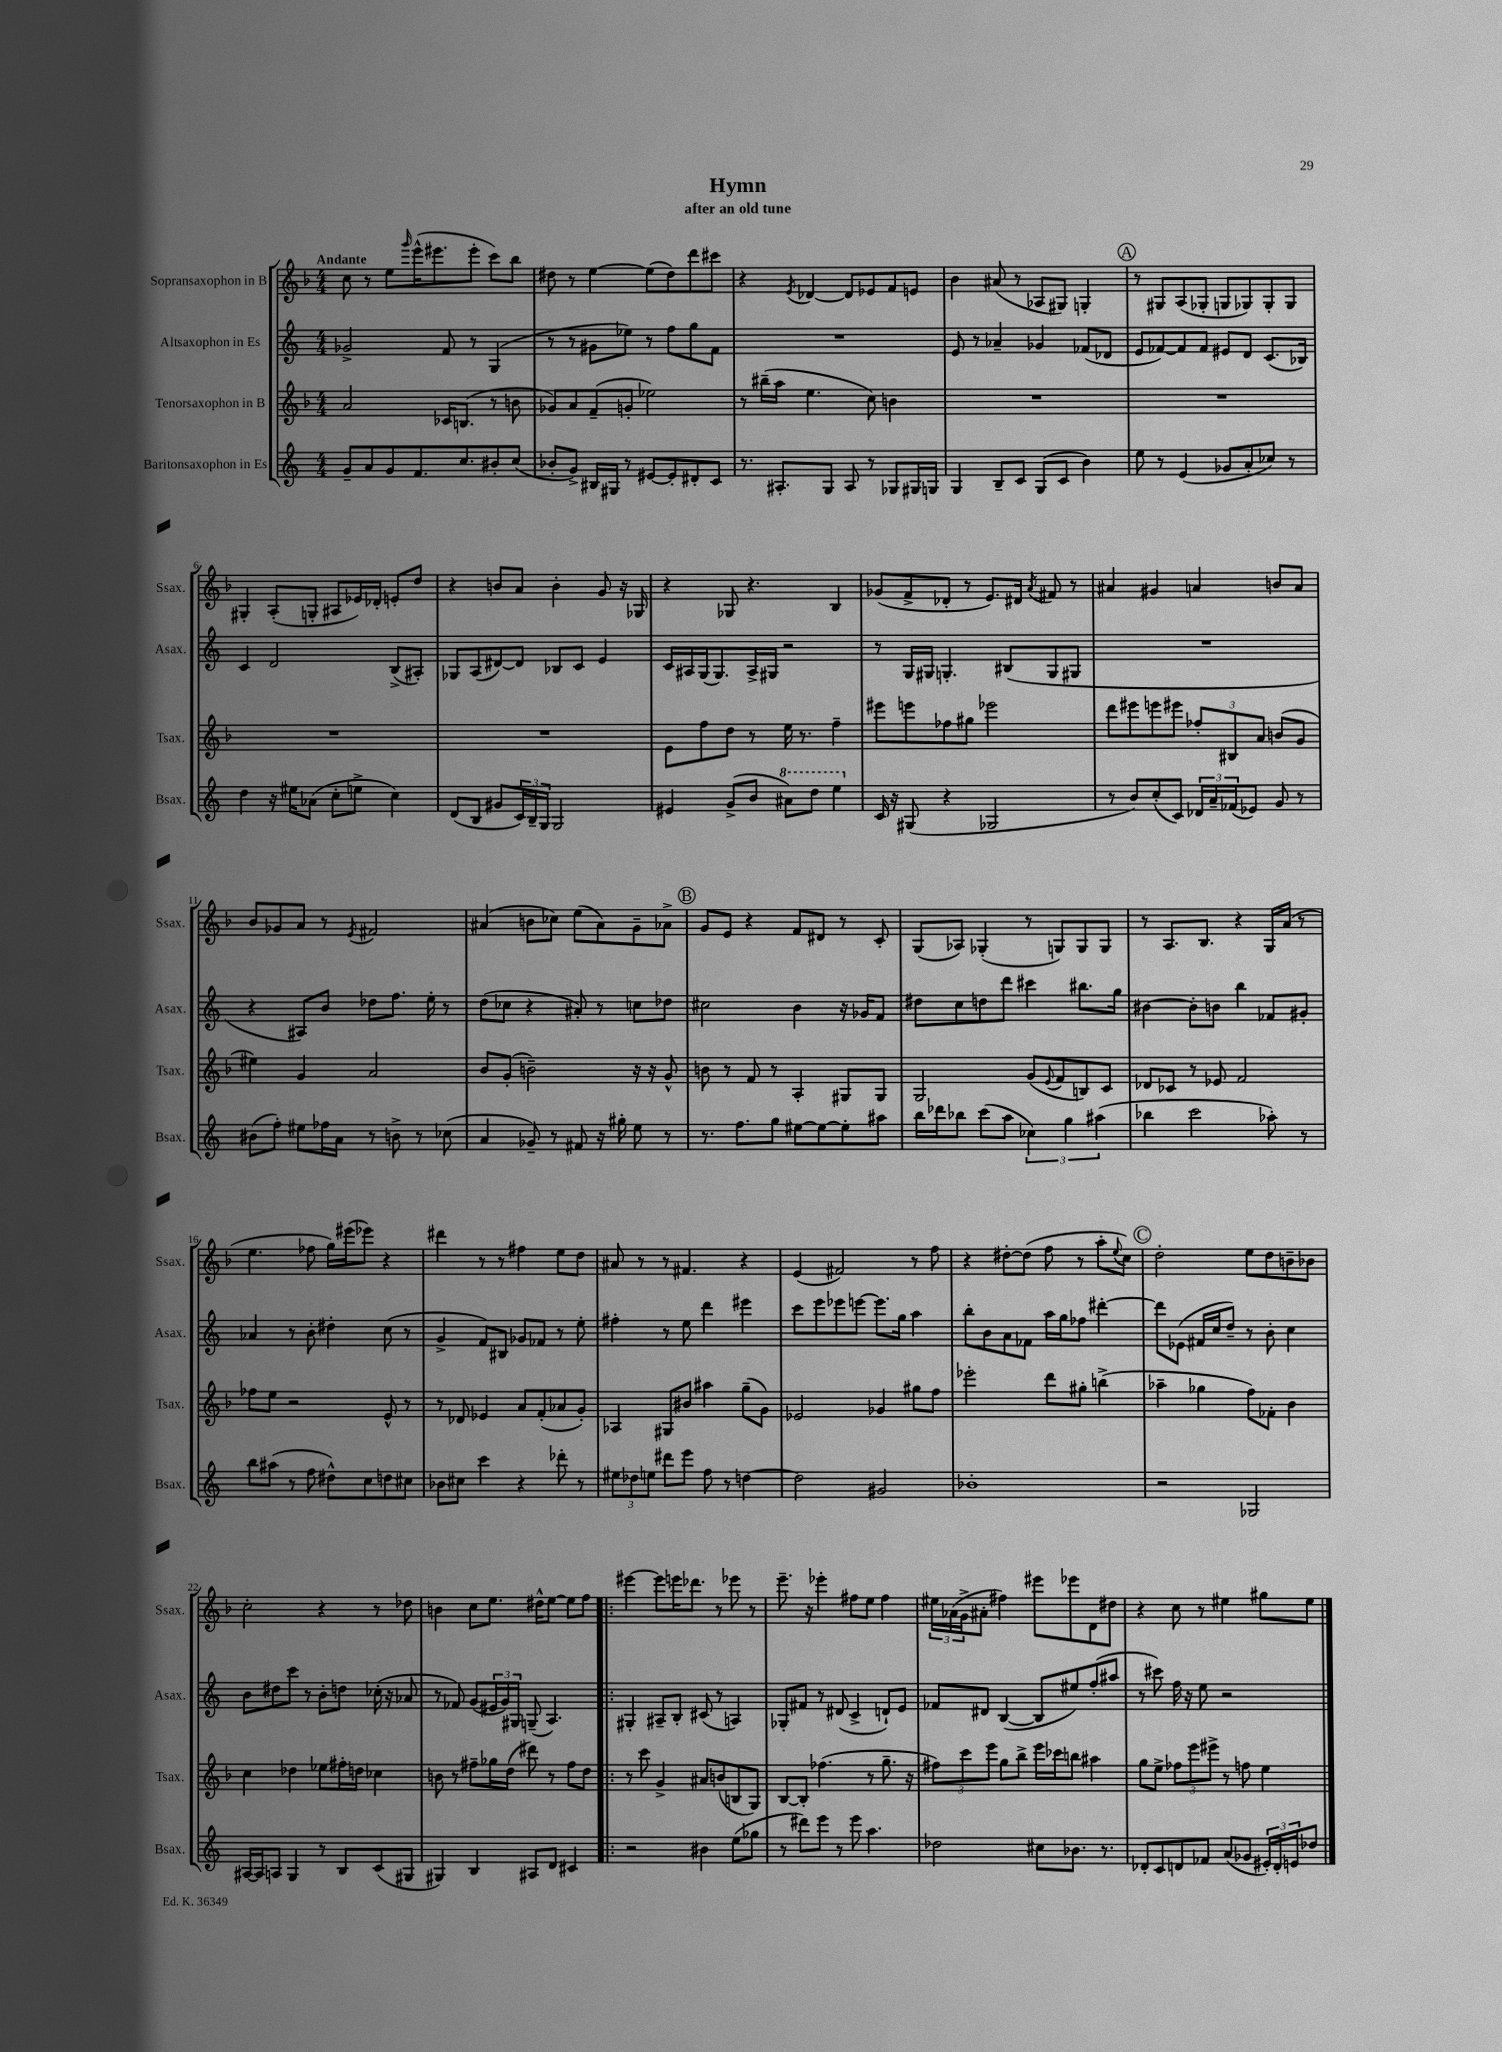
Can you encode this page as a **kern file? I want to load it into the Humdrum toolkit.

**kern	**kern	**kern	**kern
*part4	*part3	*part2	*part1
*staff4	*staff3	*staff2	*staff1
*I"Baritonsaxophon in Es	*I"Tenorsaxophon in B	*I"Altsaxophon in Es	*I"Sopransaxophon in B
*I'Bsax.	*I'Tsax.	*I'Asax.	*I'Ssax.
*clefG2	*clefG2	*clefG2	*clefG2
*k[]	*k[b-]	*k[]	*k[b-]
*M4/4	*M4/4	*M4/4	*M4/4
=1	=1	=1	=1
!	!	!	!LO:TX:a:B:t=Andante
8g~/L	2a/	2g-X^/	8cc\
8a/	.	.	8r
8g/	.	.	8ee\L
.	.	.	16qqggg/
8.f/	.	.	(16eee^^\K
.	.	.	8.eee#X\
.	16c-X/KL	8f/	.
8.cc/	(8.Bn/J	.	.
.	.	8r	8eee#'\J
8b#X'/	8r	(4G/	8ccc\L)
(8cc/J	8bn\	.	8bb-\J
=2	=2	=2	=2
8b-X'/L	8g-X/L)	8r	8dd#X\
8g^/J)	8a/	8r	8r
16B#X/LL	(8f~/	8g#X\L	[4ee\
16G#X/JJ	.	.	.
8r	8gn'/J	8ee-X\J)	.
[8e#X/L	2ee-X\)	8r	(8ee\L]
8e#'/]	.	8ff\L	8dd#\)
8d#X'/	.	8gg\	8ddd\
8c/J	.	8f\J	8ccc#X\J
=3	=3	=3	=3
8.r	8r	1r	4r
.	(16bb#X~\LL	.	.
8.A#X'/L	16aa\JJ	.	.
.	.	.	8qe/
.	4.ee\	.	[4d-X/
8G/J	.	.	.
8A#/	.	.	8d-/L]
8r	8cc\)	.	8e-X/
8G-X/L	4bn\	.	8f/
16G#X/L	.	.	8en/J
16Gn/JJ	.	.	.
=4	=4	=4	=4
4G/	1r	8e/	4b-\
.	.	8r	.
8B~/L	.	4a-X~/	(8a#X/
8c/J	.	.	8r
(8G/L	.	4g-X/	8A-X/L
8c/J	.	.	8G#X/J)
4b\)	.	(8f-X/L	4Gn'/
.	.	8d-X/J	.
!!LO:REH:place=s1:t=A
=5	=5	=5	=5
8ee\	1r	8e/L	8r
8r	.	[8f-X/)	8G#X/L
(4e/	.	8f-/]	(8A/
.	.	8f-/J	8G-X'/J
8g-X/L	.	8e#X/L	8Gn/L
8a'/	.	8d/J	8G-X/)
8cc-X/J)	.	(8.c/L	8G-'/
8r	.	.	8G-/J
.	.	16B-X/Jk)	.
!!LO:LB:g=z
=6	=6	=6	=6
4dd\	1r	4c/	4G#X'/
16r	.	2d/	(8A'/L
16ee#X\KL	.	.	.
(8a-X\J	.	.	8Gn'/J
8cc'\L	.	.	8A#X/L
8een^\J	.	.	16e-X/L)
.	.	.	16d-X'/JJ
4cc\)	.	(8B^/L	8en'/L
.	.	8A#X'/J)	8dd/J
=7	=7	=7	=7
(8d/L	1r	8G-X/L	4r
8B/J	.	(8A/	.
8g#X/L	.	[8d#X/)	8bn/L
24c/L)	.	8d#/J]	8a/J
24B~/	.	.	.
24G/JJ	.	.	.
2G/	.	8B-X/L	4b'\
.	.	8c/J	.
.	.	4e/	8g/
.	.	.	16r
.	.	.	16G-X/
=8	=8	=8	=8
4e#X/	8e\L	16c/LL	4r
.	.	16A#X/	.
.	8ff\	(16G/J	.
.	.	8.G/)	.
(8g^/L	8dd\J	.	8G-X/
8b/J	8r	16A#^/L	4.r
.	.	16G#X/JJ	.
*8va	*	*	*
8aa#X\L)	16ee\	2r	.
.	8.r	.	.
8ddd\J	.	.	.
4eee\	4ff~\	.	4B-/
=9	=9	=9	=9
*X8va	*	*	*
16c/	8eee#X\L	8r	(8g-X/L
16r	.	.	.
(8G#X/	8eeen\	16G/LL	8f^/
.	.	16G#X/JJ	.
4r	8ff-X\	4.Gn'/	8d-X'/J
.	8gg#X\J	.	8r
2G-X/	2eee-X\	.	8.e/L)
.	.	(8B#X/L	.
.	.	.	16d#X/Jk
.	.	.	8qa/
.	.	8G/	8f#X/
.	.	8G#X/J	8r
=10	=10	=10	=10
8r	8ddd\L	1r	4a#X/
8b/L)	8eee#X\	.	.
(8cc'/	8eeen\	.	4g#X/
8c/J)	8eee#X\J	.	.
24d-X/LL	12ff-X'/L	.	4an/
24a~/	.	.	.
(24f-X/J	12B#X/	.	.
8e-X/J)	.	.	.
.	12a/J	.	.
8g/	(8bn/L	.	8bn/L
8r	8g/J	.	8a/J
!!LO:LB:g=z
=11	=11	=11	=11
(8b#X\L	4ee#X\)	4r	8b-/L
8ff'\J)	.	.	8g-X/
8ee#X\L	4g/	8A#X/L)	8a/J
16ff-X\L	.	8b/J	8r
16a\JJ	.	.	.
.	.	.	8qe/
8r	2a/	8dd-X\L	2f#X/
8bn^\	.	8.ff\J	.
8r	.	.	.
.	.	16ee'\	.
(8cc-X\	.	8r	.
=12	=12	=12	=12
4a/	8b-/L	(8dd\L	(4a#X/
.	(8g'/J	8cc-X\J	.
8g-X~/)	2bn~\)	4r	8bn\L
8r	.	.	8cc-X\J)
8f#X/	.	8a#X'/)	(8ee\L
16r	.	8r	8a#\)
16gg#X'\	.	.	.
8ee\	16r	8ccn\L	8g~\
.	16r	.	.
8r	8g^^/	8dd-X\J	8a-X^\J
!!LO:REH:place=s1:t=B
=13	=13	=13	=13
8.r	8bn\	2cc#X\	8g/L
.	8r	.	8e/J
8.ff\L	.	.	.
.	8f/	.	4r
8gg\J	8r	.	.
[8ee#X\L	4A'/	4b\	8f/L
8ee#\_	.	.	8d#X/J
8ee#'\]	8G#X/L	16r	8r
.	.	16g-X/KL	.
8aa#X\J	8G#/J	8f/J	8c'/
=14	=14	=14	=14
16bb\LL	2G/	8dd#X\L	(8G/L
16ddd-X\J	.	.	.
8bb-X\J	.	8cc\	8A-X/J)
(8ccc\L	.	8ddn\	(4G-X'/
8aa\J	.	8ddd\J	.
6cc-X\)	(8g/L	4ccc#X\	8r
.	8qqe/	.	.
.	8f/	.	8Gn/L)
6gg\	.	.	.
.	8Bn/)	8.bb#X\L	8G/
(6aa#X\	.	.	.
.	8c/J	.	8G/J
.	.	16gg\Jk	.
=15	=15	=15	=15
4bb-X\	8d-X/L	[4b#X\	8r
.	8c-X/J	.	8.A/L
2ccc\	8r	8b#'\L]	.
.	.	.	8.B-/J
.	8e-X/	8bn\J	.
.	2f/	4bb\	4r
8aa-X'\)	.	8f-X/L	16G/LL
.	.	.	(16a/JJ
8r	.	8g#X'/J	8r
!!LO:LB:g=z
=16	=16	=16	=16
8bb\L	8ff-X\L	4a-X/	4.ee\
(8aa#X\J	8ee\J	.	.
8r	2r	8r	.
8ff\	.	8b'\	8ff-X\
8dd#X^^\L)	.	4dd#X'\	16gg\LL)
.	.	.	(16eee#X\J
8cc\	.	.	8eee-X\J)
8ddn\	8e^^/	(8cc\	4r
8cc#X\J	8r	8r	.
=17	=17	=17	=17
8b-X\L	8r	4g^/	4ddd#X\
8cc#X\J	8d-X/	.	.
4ccc\	4e-X/	8f/L)	8r
.	.	8B#X/J	8r
4r	8a/L	8g-X/L	4ff#X\
.	(8f'/	8f-X/J	.
8ddd-X'\	8a-X/	8r	8ee\L
8r	8g'/J)	8ee'\	8dd\J
=18	=18	=18	=18
12ee#X\L	4A-X/	4ff#X'\	8a#X/
12dd-X\	.	.	.
.	.	.	8r
12een\J	.	.	.
8ddd#X\L	8G#X/L	8r	8r
8eee\J	8b#X/J	8ee\	4.f#X/
8ff\	4aa#X\	4ddd\	.
8r	.	.	.
[4ddn\	(8gg~\L	4eee#X\	4r
.	8g\J)	.	.
=19	=19	=19	=19
2dd\]	2e-X/	8ccc\L	(4e/
.	.	8eee\	.
.	.	8eee-X\	2f#X/)
.	.	[8eeen\J	.
2g#X/	4g-X/	8.eee\L]	.
.	.	16gg\Jk	.
.	8gg#X\L	4aa\	8r
.	8ff\J	.	8ff\
=20	=20	=20	=20
1b-X'	2eee-X'\	8bb'\L	4r
.	.	8b\	.
.	.	8a\	[8dd#X'\L
.	.	8f-X\J	(8dd#\J]
.	8ddd\L	16aa\LL	8ff\
.	.	16gg\J	.
.	8gg#X'\J	8ff-X\J	8r
.	(4bbn^\	[4ddd#X'\	8aa'\L
.	.	.	8qqee/
.	.	.	8cc\J)
!!LO:REH:place=s1:t=C
=21	=21	=21	=21
2r	4aa-X~\	8ddd#\L]	2dd'\
.	.	(8e-X\J	.
.	4gg-X\	16f#X/LL	.
.	.	16cc/J	.
.	.	8dd~/J)	.
2G-X/	8ff\L)	8r	8ee\L
.	8f-X'\J	8b'\	8dd\
.	4b-\	4cc\	8bn~\
.	.	.	8b-X\J
!!LO:LB:g=z
=22	=22	=22	=22
[16A#X/LL	4cc\	8b\L	2cc'\
16A#/J]	.	.	.
8An/J	.	8dd#X\	.
4G/	4dd-X\	8ccc\J	.
.	.	8r	.
8r	8ee-X\L	8b'\L	4r
8B/L	16ff#X'\L	8ddn\J	.
.	16ddn\JJ	.	.
(8c/	4cc-X\	(16cc-X'\	8r
.	.	16r	.
8G#X/J	.	8a-X/	8dd-X\
=23	=23	=23	=23
4G#X/)	8bn\	8r	4bn\
.	8r	8f-X/)	.
4B/	8ff#X~\L	(8g/L	8cc\L
.	16gg-X\L	24e#X/L	8.ee\J
.	.	24g/)	.
.	(16dd\JJ	.	.
.	.	24G#X/JJ	.
8A#X/L	8ddd#X\)	(8Gn~/	.
.	.	.	16dd#X^^\KL
8d/J	8r	4.A/)	[8ee\J
4c#X/	8ff#\L	.	8ee\L]
.	8dd\J	.	8ff\J
=24!|:	=24!|:	=24!|:	=24!|:
2r	8r	4G#X'/	[4eee#X\
.	8ccc\	.	.
.	4g^/	8A#X~/L	8eee#\L]
.	.	8B'/J	16eeen\K
.	.	.	8.ddd-X\J
4b#X\	8a#X/L	(8c#X/	.
.	(8bn/	8r	8r
(8ee\L	8Bn/	4An/)	8eee-X\
8gg-X\J	8G/J)	.	8r
=25	=25	=25	=25
8r	[8B-/L	8G-X'/L	8.eee~\
8ddd#X\L)	8B-'/J]	8f#X/J	.
.	.	.	16r
8eee\J	(4.ff-X\	8r	4eee-X'\
8r	.	(8d#X/	.
8eee\	.	4c^/	8ff#X\L
4.aa\	8r	.	8ee\J
.	8.gg~\	8dn`/L)	4ff#\
.	.	8e/J	.
.	16r	.	.
=26	=26	=26	=26
2dd-X\	12ff#X\L)	8f-X/L	24ee#X\LL
.	.	.	(24a-X\
.	12ccc\	.	24g^\J
.	.	8d#X/J	8a#X'\J
.	12eee\J	.	.
.	8gg\L	([4B/	4ff#X\)
.	8bb-^\J	.	.
8cc#X\L	16eee\LL	8B/L]	8eee#X\L
.	16ccc-X\J	.	.
8.b-X\J	8bbn\J	8ee#X/)	8eee-X\
.	4aa#X\	(8ff'/	8d\
8.r	.	.	.
.	.	8aa#X/J	8dd#X\J
=27	=27	=27	=27
8d-X'/L	8gg\L	8r	4r
8c/	8ee^\J	8ccc#X\)	.
8dn/	12ff-X\L	16ff\	8cc\
.	.	16r	.
.	12eee\	.	.
8f-X/J	.	8ee\	8r
.	12eee#X^\J	.	.
(8a/L	8r	2r	4ee#X\
8g-X/J	8ffn\	.	.
24e#X'/LL)	4ee\	.	8gg#X\L
24d'/	.	.	.
24en/J	.	.	.
8dd-X/J	.	.	8ee#\J
==	==	==	==
*-	*-	*-	*-
